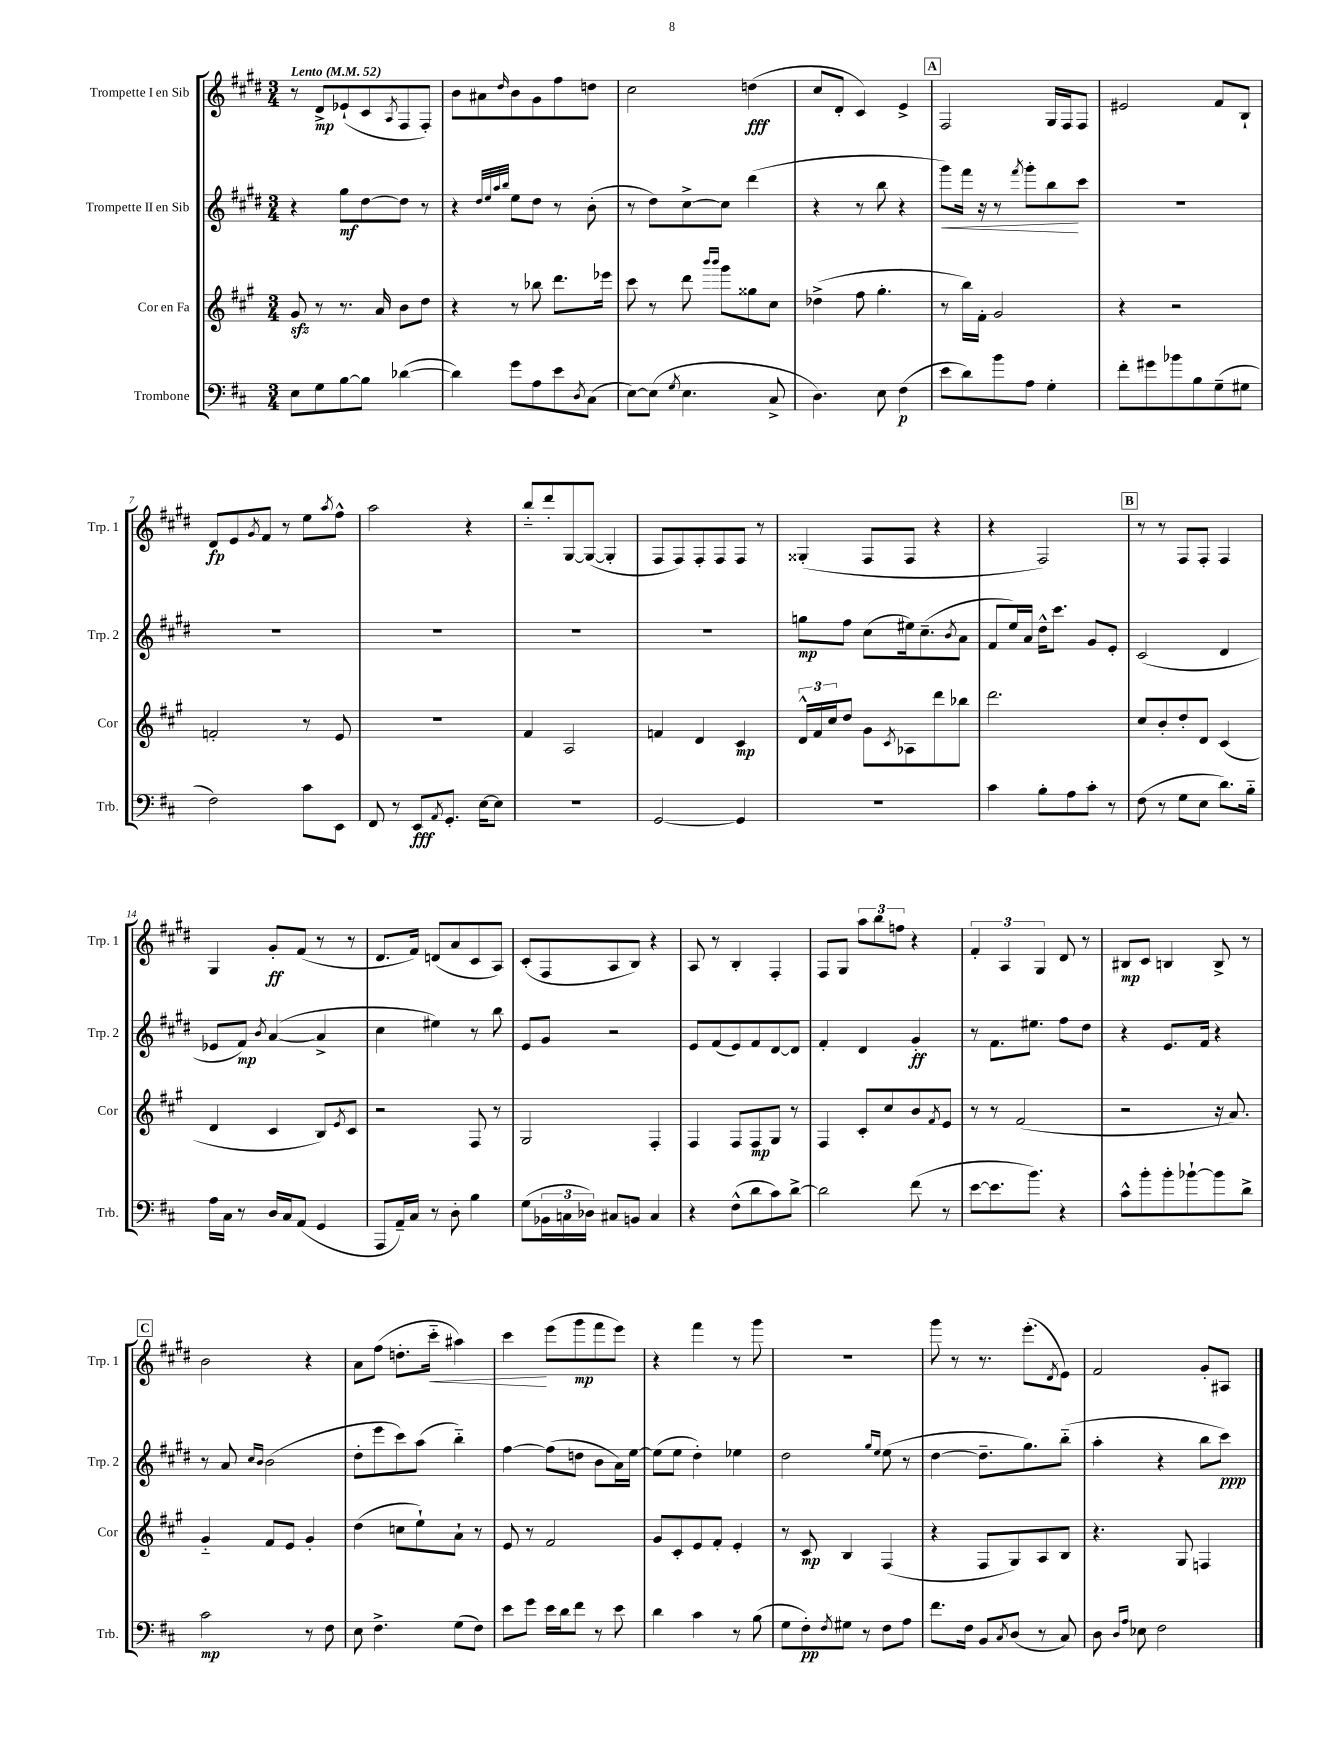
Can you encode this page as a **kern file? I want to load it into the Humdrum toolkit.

**kern	**kern	**kern	**kern
*staff4	*staff3	*staff2	*staff1
*clefF4	*clefG2	*clefG2	*clefG2
*k[f#c#]	*k[f#c#g#]	*k[f#c#g#d#]	*k[f#c#g#d#]
*M3/4	*M3/4	*M3/4	*M3/4
*MM52	*MM52	*MM52	*MM52
8E\L	8g#/	4r	8r
8G\	8r	.	8d#^/L
[8B\	8.r	8gg#\L	(8e-`/
8B\]J	.	[8dd#\	8c#/
.	16a/	.	.
.	.	.	8qA/
([4d-\	8b\L	8dd#\]J	8F#/
.	8dd\J	8r	8F#'/J)
=	=	=	=
4d-\])	4r	4r	8b\L
.	.	.	8a#\
.	.	32qqdd#/LLL	.
.	.	32qqee/	.
.	.	32qqaa/	.
.	.	32qqbb/JJJ	16qqdd#/
8g\L	8r	8ee\L	8b\
8A\	8bb-\	8dd#\J	8g#\
8e\	8.ddd\L	8r	8ff#\
8qD/	.	.	.
(8C#\J	.	(8b'\	8dd\J
.	16eee-\Jk	.	.
=	=	=	=
[8E\L)	8ccc#\	8r	2cc#\
(8E\]J	8r	8dd#\L)	.
8qG/	.	.	.
4.E\	8ddd\	[8cc#^\	.
.	16qqbbb/LL	.	.
.	16qqbbb/JJ	.	.
.	8ggg#\L	8cc#\]J	.
.	8gg##\	(4ddd#\	(4dd\
8C#^/	8cc#\J	.	.
=	=	=	=
4.D\)	(4dd-^\	4r	8cc#/L
.	.	.	8d#'/J
.	8ff#\	8r	4c#/)
8E\	4.gg#'\	8bb\	.
(4F#\	.	4r	4e^/
=	=	=	=
8e\L	8r	8ggg#\L)	2F#/
8d\)	16bb\LL)	16fff#\Jk	.
.	16f#'\JJ	16r	.
8b\	2g#/	8r	.
.	.	8qfff#/	.
8A\J	.	8ggg#'\L	.
4G'\	.	8bb\	16G#/LL
.	.	.	16F#/J
.	.	8ccc#\J	8F#/J
=	=	=	=
8f#'\L	4r	2.r	2e#/
8g#\	.	.	.
8b-\	2r	.	.
8B\	.	.	.
(8G~\	.	.	8f#/L
8G#\J	.	.	8B`/J
=	=	=	=
2F#\)	2f'/	2.r	8d#/L
.	.	.	8e/
.	.	.	8qg#/
.	.	.	8f#/J
.	.	.	8r
8c#\L	8r	.	8ee\L
.	.	.	8qaa/
8EE\J	8e/	.	8ff#^^\J
=	=	=	=
8FF#/	2.r	2.r	2aa\
8r	.	.	.
8EE/L	.	.	.
8qAA/	.	.	.
8.GG'/J	.	.	.
.	.	.	4r
[16E\LK	.	.	.
8E\]J	.	.	.
=	=	=	=
2.r	4f#/	2.r	8bb'~/L
.	.	.	8ddd#'/
.	2A/	.	[8G#/
.	.	.	(8G#/_J
.	.	.	4G#'/]
=	=	=	=
[2GG/	4f/	2.r	8F#/L
.	.	.	8F#/)
.	4d/	.	8F#'/
.	.	.	8F#/
4GG/]	4c#/	.	8F#/J
.	.	.	8r
=	=	=	=
2.r	24d^^/LL	8gg\L	(4G##'/
.	24f#/	.	.
.	24cc#/J	.	.
.	8dd/J	8ff#\J	.
.	8g#\L	(8cc#\L	8F#/L
.	8qc#/	.	.
.	8A-\	16ee#\k)	8F#/J
.	.	(8.cc#~\	.
.	8ddd\	.	4r
.	.	8qb/	.
.	8bb-\J	8a\J	.
=	=	=	=
4c#\	2.ddd\	8f#/L	4r
.	.	16ee/L)	.
.	.	16a/JJ	.
8B'\L	.	16dd#^^\LK	2F#/)
.	.	8.ccc#\J	.
8A\	.	.	.
8c#'\J	.	8g#/L	.
8r	.	8e'/J	.
=	=	=	=
(8F#\	8cc#/L	(2c#/	8r
8r	8b'/	.	8r
8G\L	8dd'/	.	8F#/L
8E\J	8d/J	.	8F#'/J
8.d\L)	(4c#/	4d#/	4F#/
16B'~\Jk	.	.	.
=	=	=	=
16A\LL	4d/	8e-/L	4G#/
16C#\JJ	.	.	.
8r	.	8f#/J)	.
.	.	8qb/	.
16D/LL	4c#/	([4a/	8g#'/L
16C#/J	.	.	.
(8AA/J	.	.	(8f#/J
4GG/	8B/L)	4a^/]	8r
.	8qe/	.	.
.	8c#/J	.	8r
=	=	=	=
8AAA/L	2r	4cc#\	8.d#/L
16AA~/L)	.	.	.
16C#/JJ	.	.	16f#/Jk)
8r	.	4ee#\)	(8d/L
8D'\	.	.	8a/
4B\	8F#/	8r	8c#/
.	8r	8bb\	8A/J)
=	=	=	=
(8G\L	2G#/	8e/L	(8c#'/L
24BB-\L	.	8g#/J	8F#/
24C\	.	.	.
24D-\JJ)	.	.	.
8C#/L	.	2r	8A/
8BB/J	.	.	8B/J)
4C#/	4F#'/	.	4r
=	=	=	=
4r	4F#/	8e/L	8A/
.	.	(8f#/	8r
(8F#^^\L	8F#/L	8e/)	4B'/
8d\	8F#/	8f#/	.
8c#\)	8G#/J	[8d#/	4F#'/
[8d^\J	8r	8d#/]J	.
=	=	=	=
2d\]	4F#/	4f#'/	8F#/L
.	.	.	8G#/J
.	8c#'/L	4d#/	12aa\L
.	.	.	12bb\
.	8cc#/	.	.
.	.	.	12ff\J
(8f#\	8b/	4g#'/	4r
.	8qf#/	.	.
8r	8e/J	.	.
=	=	=	=
[8e\L	8r	8r	6f#'/
8.e\]	8r	8.f#\L	.
.	.	.	6A/
.	(2f#/	.	.
8.b\J)	.	8.ee#\J	.
.	.	.	6G#/
4r	.	8ff#\L	8d#/
.	.	8dd#\J	8r
=	=	=	=
8c#^^\L	2r	4r	8B#/L
8b'\	.	.	8c#/J
8b'\	.	8.e/L	4B/
[8b-`\	.	.	.
.	.	16f#/Jk	.
8b-\]	16r	4r	8B^/
.	8.a/)	.	.
8d^\J	.	.	8r
=	=	=	=
2c#\	4g#'~/	8r	2b\
.	.	8a/	.
.	.	16qqcc#/LL	.
.	.	16qqb/JJ	.
.	8f#/L	(2b\	.
.	8e/J	.	.
8r	4g#'/	.	4r
8F#\	.	.	.
=	=	=	=
8E\	(4dd\	8dd#'\L	8a\L
4.F#^\	.	8eee\	(8ff#\J
.	8cc\L	8ccc#\)	8.dd'\L
.	8ee`\)	(8aa\J	.
.	.	.	16ccc#'~\Jk
(8G\L	8a`\J	4bb'~\)	4aa#\)
8F#\J)	8r	.	.
=	=	=	=
8e\L	8e/	[4ff#\	4ccc#\
8g\J	8r	.	.
16e\LL	2f#/	(8ff#\]L	(8eee\L
16d\J	.	.	.
8f#\J	.	8dd\J	8ggg#\
8r	.	8b\L	8fff#\
8e\	.	16a\L)	8eee\J)
.	.	[16ee\JJ	.
=	=	=	=
4d\	8g#/L	(8ee\]L	4r
.	8c#'/	8ee\J	.
4c#\	8e/	4dd#'\)	4fff#\
.	8f#'/J	.	.
8r	4e'/	4ee-\	8r
(8B\	.	.	8ggg#\
=	=	=	=
8G\L	8r	2dd#\	2.r
8F#'\)	8c#/	.	.
8qF#/	.	.	.
8G#\J	4B/	.	.
8r	.	.	.
.	.	16qqgg#/LL	.
.	.	16qqee/JJ	.
8F#\L	(4F#/	(8ee\	.
8A\J	.	8r	.
=	=	=	=
8.f#\L	4r	[4dd#\	8ggg#\
.	.	.	8r
16F#\Jk	.	.	.
8BB/L	8F#/L	8.dd#~\]L	8.r
8qC#/	.	.	.
(8D/J	8G#/)	.	.
.	.	8.gg#\)	(8.eee'\L
8r	8A/	.	.
.	.	.	8qd#/
8C#/)	8B/J	(8bb'~\J	8e\J)
=	=	=	=
8D\	4.r	4aa'\	2f#/
16qqD/LL	.	.	.
16qqA/JJ	.	.	.
8E-\	.	.	.
2F#\	.	4r	.
.	8G#/	.	.
.	4F/	8bb\L	8g#'/L
.	.	8ccc#\J)	8A#/J
==	==	==	==
*-	*-	*-	*-
